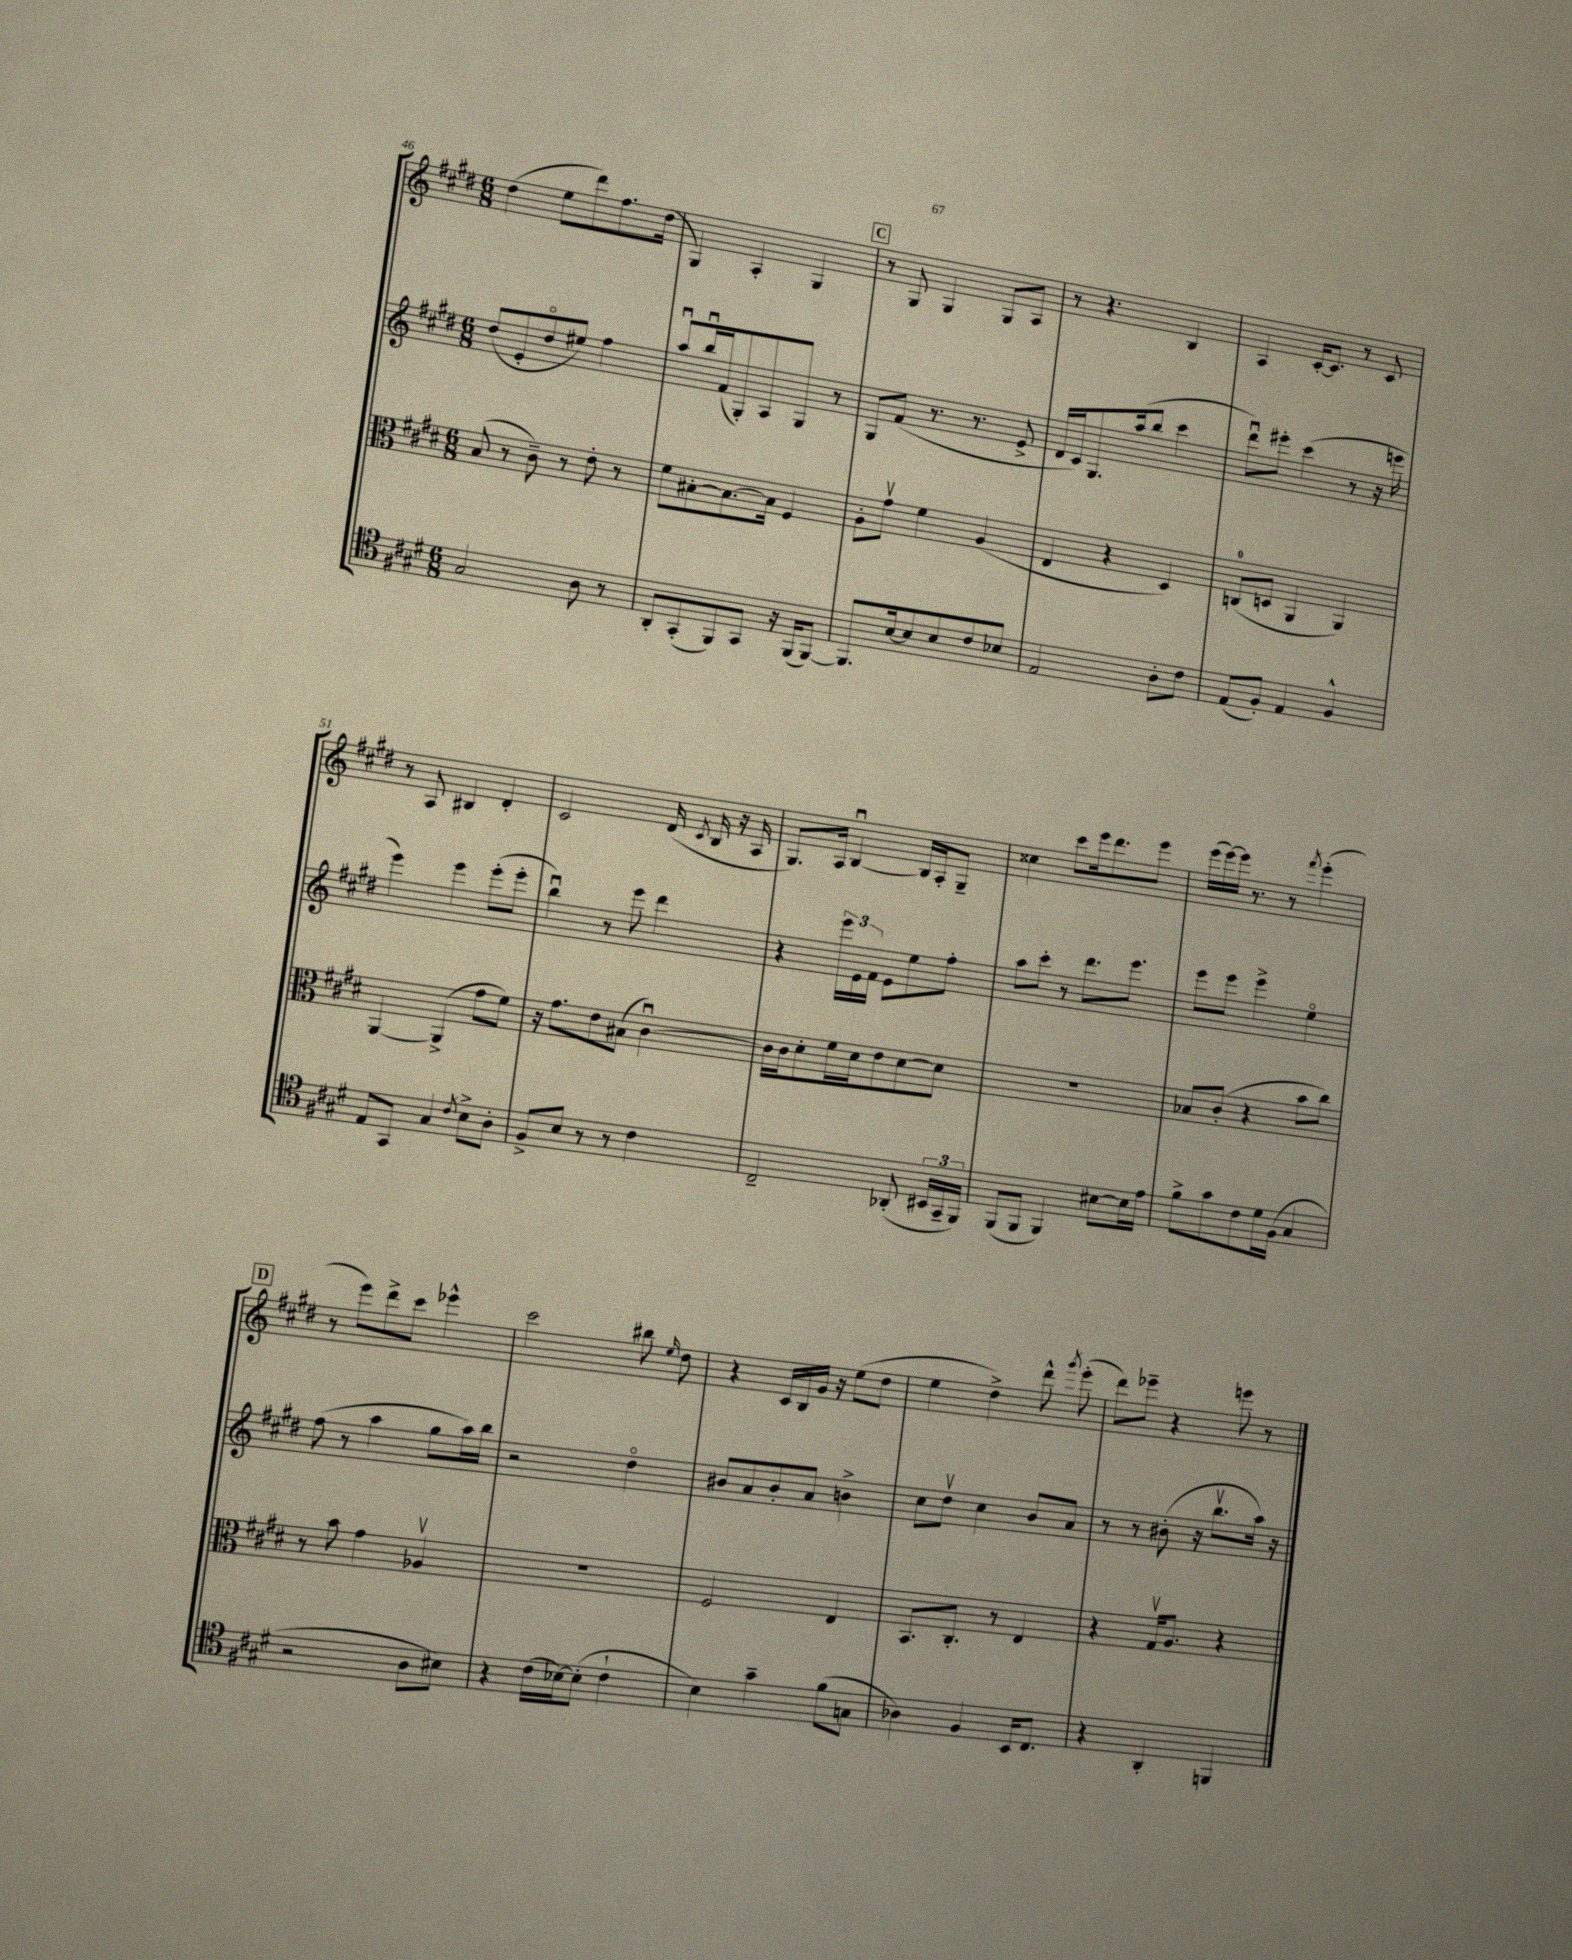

**kern	**kern	**kern	**kern
*part4	*part3	*part2	*part1
*staff4	*staff3	*staff2	*staff1
*clefC4	*clefC3	*clefG2	*clefG2
*k[f#c#g#d#]	*k[f#c#g#d#]	*k[f#c#g#d#]	*k[f#c#g#d#]
*M6/8	*M6/8	*M6/8	*M6/8
=46	=46	=46	=46
2G#/	(8B/	(8dd#/L	(4dd#\
.	8r	8e'/	.
.	8c#~\)	8dd#/	8ee\L
.	8r	8ee#X/J)	8ddd#\)
8A\	8e'\	4ff#\	8.ff#\
8r	8r	.	.
.	.	.	(16dd#\Jk
=47	=47	=47	=47
8AA'/L	8f#\L	8aau/L	4G#/)
(8GG#'/	[8B#X'\	16bbu/L	.
.	.	(16f#/J	.
8FF#/)	8.B#\_	8G#'/)	4A'/
8GG#/J	.	8A/	.
.	16B#\Jk]	.	.
16r	4F#/	8G#/J	4G#/
(16FF#/KL	.	.	.
[8FF#/J)	.	8r	.
!!LO:REH:place=s1:t=C
=48	=48	=48	=48
8.FF#/L]	8A'\L	8G#/L	8r
.	8g#v\J	(8f#/J	8G#/
[16B/k	.	.	.
8B/]	4f#\	8.r	4G#/
8B/	.	.	.
.	.	8.r	.
8c#/	(4A/	.	8G#/L
8B-X/J	.	8e^/	8A/J
=49	=49	=49	=49
2E/	4E/	16d#/LL	8r
.	.	16c#/J)	.
.	.	8.G#/	4.r
.	4r	.	.
.	.	(16aa/k	.
.	.	8bb/J	.
8A'\L	4D#/)	4ccc#\	4B/
8c#\J	.	.	.
=50	=50	=50	=50
(8E/L	(8Cn/L	8ddd#u\L)	4A/
8F#'/J)	8Dn/J	8eee#X'\J	.
4E/	4AA/	(4ccc#\	[16c#'/KL
.	.	.	8.c#/J]
4F#^^/	4AA/)	8r	8r
.	.	16r	8c#/
.	.	16eeen\	.
!!LO:LB:g=z
=51	=51	=51	=51
8E/L	[4AA/	4eee\)	8r
8GG#/J	.	.	8A/
4G#/	(4AA^/]	4eee\	4B#X/
8qc#/	.	.	.
8B^\L	8g#\L	(8eee'\L	4d#'/
8A'\J	8f#\J)	8eee'\J	.
=52	=52	=52	=52
8F#^/L	16r	4bbu\)	2c#/
.	8.g#\L	.	.
8B/J	.	.	.
8r	8e\	8r	.
8r	(8B#X\J	8eee\	.
4c#\	[4c#u\)	4ddd#\	(16d#/
.	.	.	8qc#/
.	.	.	16B/
.	.	.	16r
.	.	.	16A/
=53	=53	=53	=53
2C#~/	16c#\LL]	4r	8.G#/L)
.	16c#\J	.	.
.	8d#'\	.	.
.	.	.	16A/Jk
.	16f#\L	24eee\LL	[4Bu/
.	.	24e\	.
.	16d#\J	.	.
.	.	24f#\JJ	.
.	8e\	8e\L	.
(8AA-X'/	[8d#\	8ee\	16B/LL]
.	.	.	16A'/J
24BB#X/LL	8d#\J]	8ff#'\J	8G#~/J
24GG#~/	.	.	.
24FF#/JJ)	.	.	.
=54	=54	=54	=54
(8FF#/L	2.r	8aa\L	4cc##X\
8FF#/J	.	8ccc#'\J	.
4FF#/)	.	8r	8ccc#\L
.	.	8.ddd#\L	16eee\k
.	.	.	8.ddd#\
[8B#X\L	.	.	.
.	.	8.eee\J	.
16B#\L]	.	.	8eee\J
16e\JJ	.	.	.
=55	=55	=55	=55
8f#^\L	8B-X/L	8eee\L	(16eee\LL
.	.	.	[16eee\)
8g#\	(8c#'/J	8eee\J	16eee\JJ]
.	.	.	8.r
8c#\	4r	4eee^\	.
16d#\L	.	.	8r
(16F#\JJ	.	.	.
.	.	.	8qfff#/
4G#/	8b\L	4ee\	(4eee'\
.	8cc#\J)	.	.
!!LO:LB:g=z
!!LO:REH:place=s1:t=D
=56	=56	=56	=56
2r	8r	(8ff#\	8r
.	8b\	8r	8eee\L)
.	4g#\	4aa\	8ddd#^\
.	.	.	8ccc#\J
8A\L	4A-Xv/	8gg#\L	4eee-X^^\
8B#X\J)	.	16aa\L)	.
.	.	16bb\JJ	.
=57	=57	=57	=57
4r	2.r	2r	2ccc#\
(16c#\LL	.	.	.
[16B-X\J)	.	.	.
(8B-'\J]	.	.	.
4c#`\	.	4dd#\	8bb#X\
.	.	.	16qqee/
.	.	.	8dd#\
=58	=58	=58	=58
4B\)	2F#/	8b#X/L	4r
.	.	8a/	.
4g#~\	.	8b#'/	16c#/LL
.	.	.	16B/
.	.	8a/J	16g#/JJ
.	.	.	16r
(8f#\L	4E/	4bn^\	(8ee\L
8Gn\J	.	.	8dd#\J
=59	=59	=59	=59
4A-X\)	8.BB/L	8cc#\L	4ee\
.	.	8dd#v\J	.
.	8.C#'/J	.	.
4F#/	.	4cc#\	4dd#^\)
.	8r	.	.
16BB/KL	4E/	8b/L	8ddd#^^\
8.C#/J	.	.	.
.	.	.	8qggg#/
.	.	8a/J	(8eee'\
=60	=60	=60	=60
4r	4r	8r	8ddd#\L)
.	.	8r	8eee-X~\J
4AA'/	16G#v/KL	(8b#X'\	4r
.	8.A/J	.	.
.	.	16r	.
.	.	8.bbv\L	.
4FFn/	4r	.	8eeen\
.	.	16aa\Jk)	8r
.	.	16r	.
==	==	==	==
*-	*-	*-	*-
